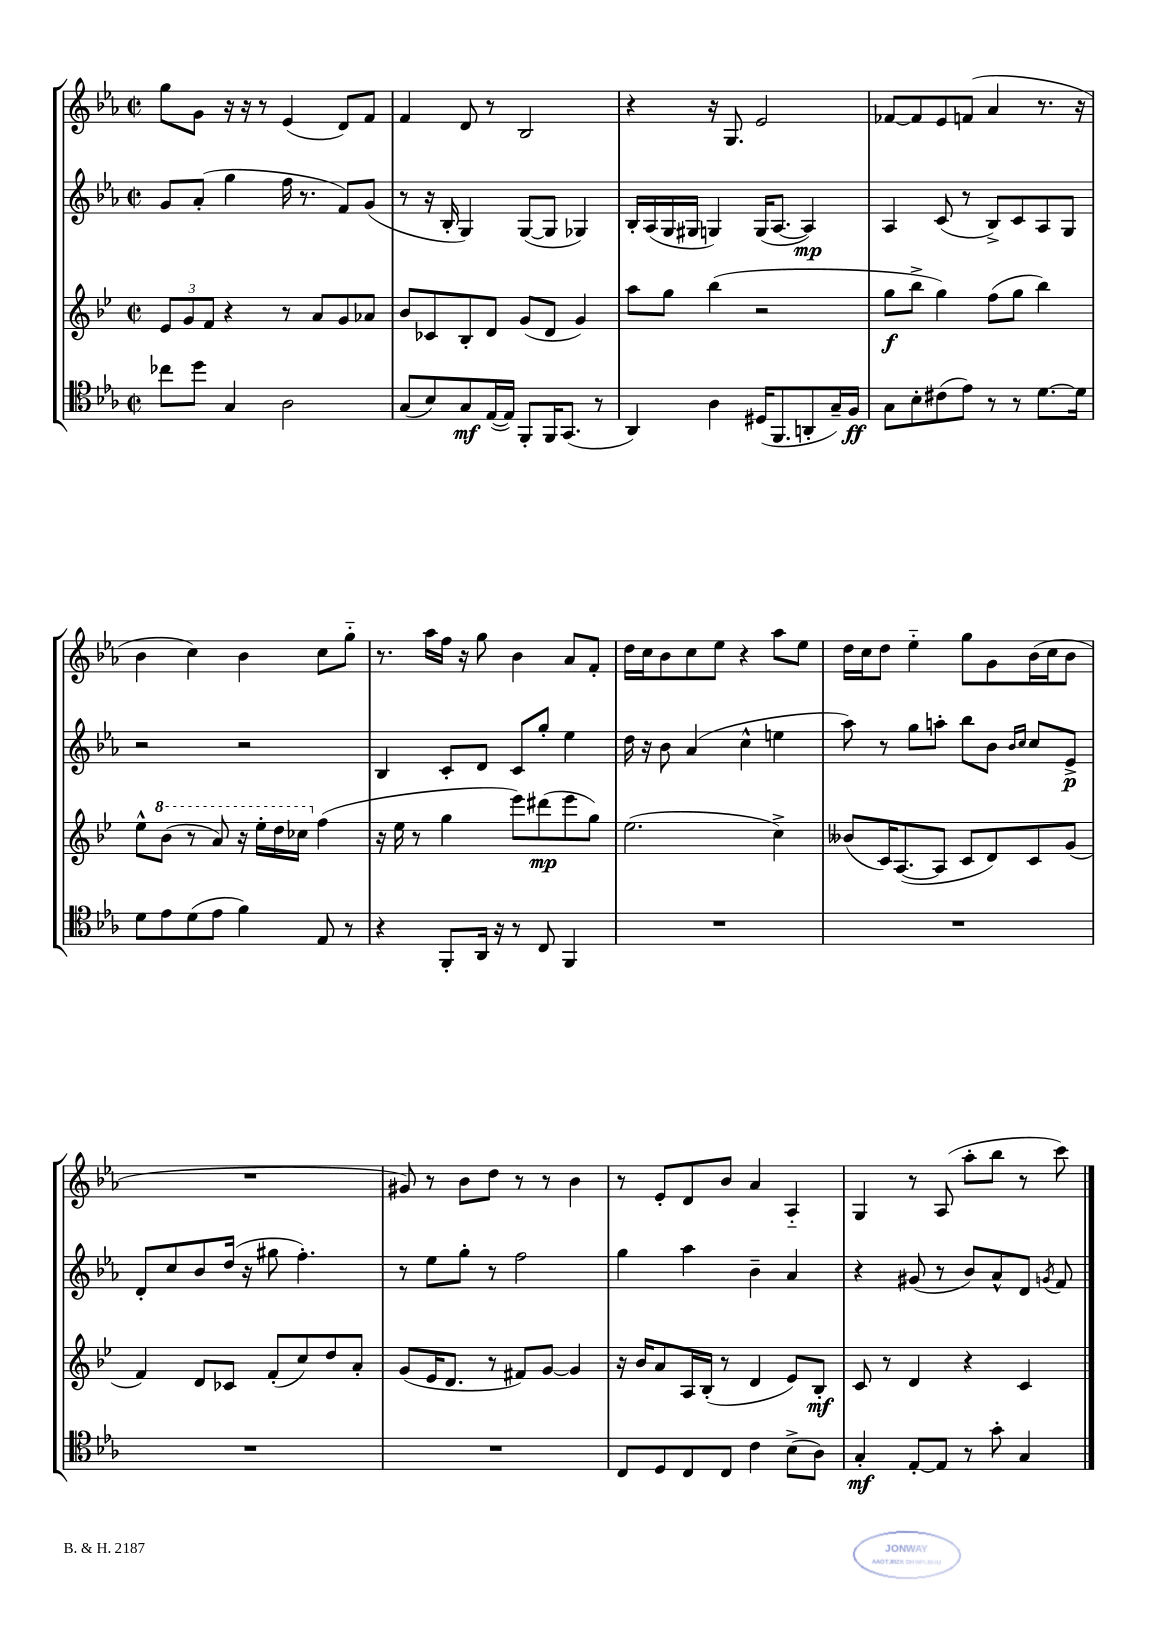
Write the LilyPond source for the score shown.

<<
\new StaffGroup <<
\new Staff = "s0" {
    \clef treble \key ees \major \defaultTimeSignature \time 2/2
    \autoBeamOff g''8[ g'8] r16 r16 r8 ees'4( d'8[) f'8] |
    f'4 d'8 r8 bes2 |
    r4 r16 g8. ees'2 |
    fes'8[~ fes'8 ees'8 f'8]( aes'4 r8. r16 |
    bes'4 c''4) bes'4 c''8[ g''8]-_ |
    r8. aes''16[ f''16] r16 g''8 bes'4 aes'8[ f'8]-. |
    d''16[ c''16 bes'8 c''8 ees''8] r4 aes''8[ ees''8] |
    d''16[ c''16 d''8] ees''4-_ g''8[ g'8 bes'16( c''16 bes'8] |
    R1 |
    gis'8) r8 bes'8[ d''8] r8 r8 bes'4 |
    r8 ees'8[-. d'8 bes'8] aes'4 aes4-_ |
    g4 r8 aes8( aes''8[-. bes''8] r8 c'''8) \bar "|." |
}
\new Staff = "s1" {
    \clef treble \key ees \major \defaultTimeSignature \time 2/2
    \autoBeamOff g'8[ aes'8]-.( g''4 f''16 r8. f'8[) g'8]( |
    r8 r16 bes16-. g4) g8[~( g8] ges4) |
    bes16[-. aes16( g16 gis16] g4) g16[( aes8.]~ aes4\mp) |
    aes4 c'8( r8 bes8[->) c'8 aes8 g8] |
    r2 r2 |
    bes4 c'8[-. d'8] c'8[ g''8]-. ees''4 |
    d''16 r16 bes'8 aes'4( c''4-^ e''4 |
    aes''8) r8 g''8[ a''8]-. bes''8[ bes'8] \grace { bes'16[ c''16] } c''8[ ees'8]->\p |
    d'8[-. c''8 bes'8 d''16]( r16 gis''8 f''4.-.) |
    r8 ees''8[ g''8]-. r8 f''2 |
    g''4 aes''4 bes'4-- aes'4 |
    r4 gis'8( r8 bes'8[) aes'8-^ d'8] \acciaccatura { g'8 } f'8 \bar "|." |
}
\new Staff = "s2" {
    \clef treble \key bes \major \defaultTimeSignature \time 2/2
    \autoBeamOff \tuplet 3/2 { ees'8[ g'8 f'8] } r4 r8 a'8[ g'8 aes'8] |
    bes'8[ ces'8 bes8-. d'8] g'8[( d'8] g'4) |
    a''8[ g''8] bes''4( r2 |
    g''8[\f bes''8]-> g''4) f''8[( g''8] bes''4) |
    ees''8[-^ \ottava #1 bes''8]( r8 a''8) r16 ees'''16[-. d'''16 ces'''16] \ottava #0 f''4( |
    r16 ees''16 r8 g''4 ees'''8[) dis'''8\mp( ees'''8 g''8]) |
    ees''2.( c''4->) |
    beses'8[( c'16) a8.~( a8] c'8[ d'8) c'8 g'8]( |
    f'4) d'8[ ces'8] f'8[-.( c''8) d''8 a'8]-. |
    g'8[( ees'16 d'8.] r8 fis'8[) g'8]~ g'4 |
    r16 bes'16[ a'8 a16 bes16]-.( r8 d'4 ees'8[) bes8]-.\mf |
    c'8 r8 d'4 r4 c'4 \bar "|." |
}
\new Staff = "s3" {
    \clef tenor \key ees \major \defaultTimeSignature \time 2/2
    \autoBeamOff ces''8[ d''8] g4 aes2 |
    g8[( bes8) g8\mf ees16~( ees16]) f,8[-. f,16 g,8.]( r8 |
    aes,4) aes4 dis16[( f,8. a,8-. g16--) f16]\ff |
    g8[ bes8-. cis'8( ees'8]) r8 r8 d'8.[~ d'16] |
    d'8[ ees'8 d'8( ees'8] f'4) ees8 r8 |
    r4 f,8[-. aes,16] r16 r8 c8 f,4 |
    R1 |
    R1 |
    R1 |
    R1 |
    c8[ d8 c8 c8] c'4 bes8[->( aes8]) |
    g4-.\mf ees8[~-. ees8] r8 g'8-. g4 \bar "|." |
}
>>
>>
\layout { \context { \Score \remove "Bar_number_engraver" } }
